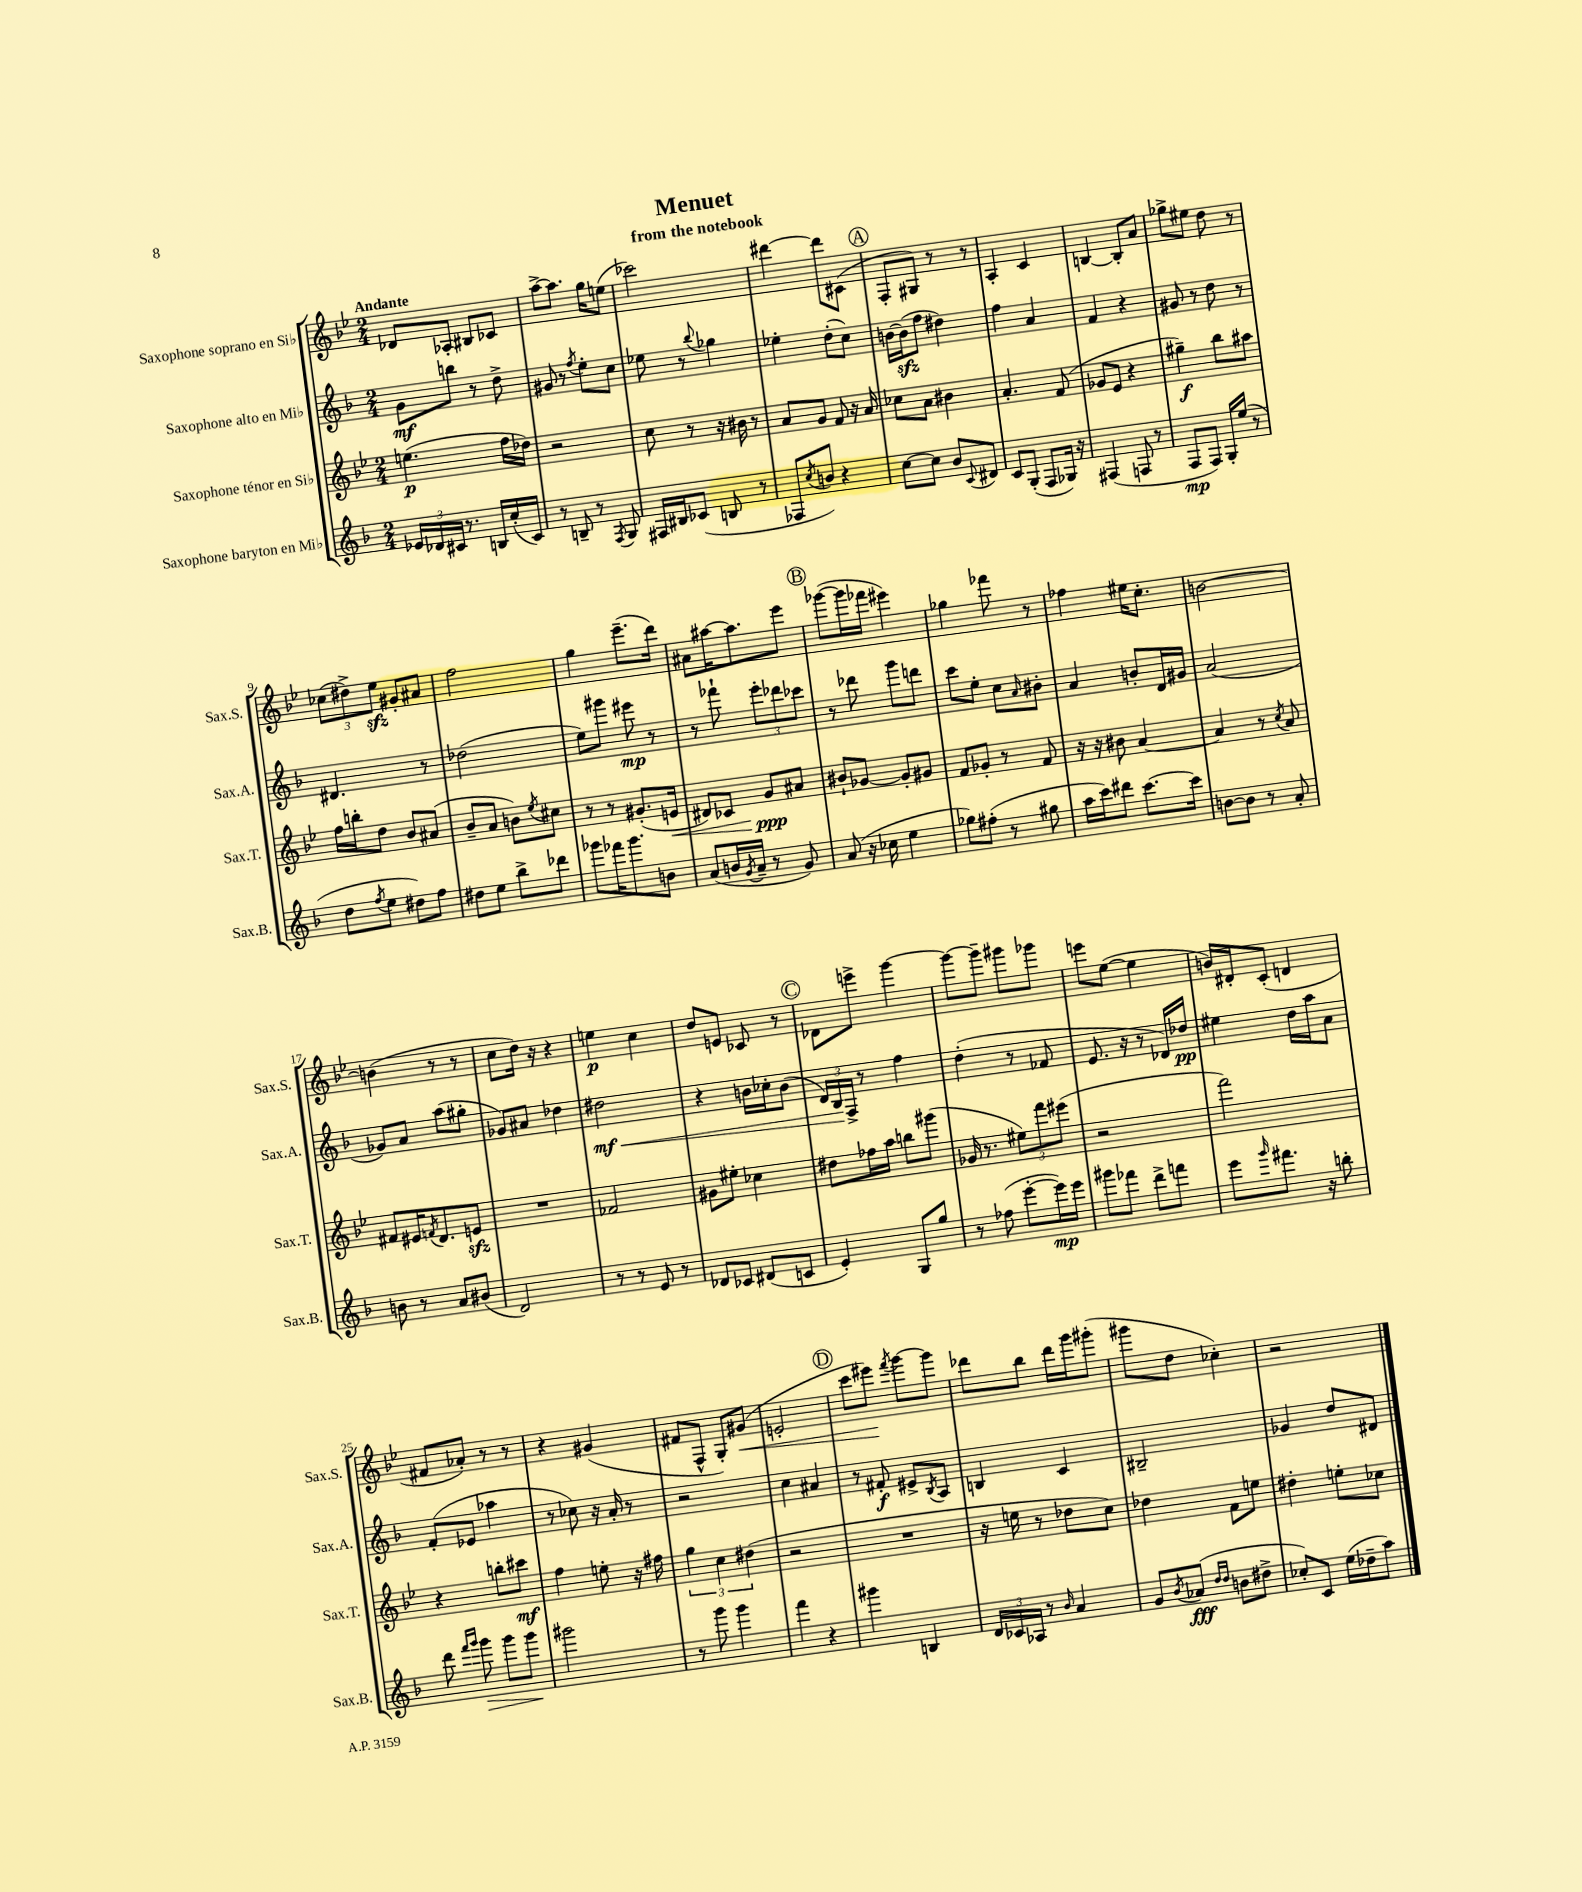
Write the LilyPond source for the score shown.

\header { title = "Menuet" subtitle = "from the notebook" }
<<
\new StaffGroup <<
\new Staff = "s0" \with { instrumentName = "Saxophone soprano en Sib" shortInstrumentName = "Sax.S." } {
    \clef treble \key bes \major \numericTimeSignature \time 2/4 \tempo "Andante"
    des'8 aes8-. bis8 ces'8 |
    a''8~-> a''8. g''16 e''8( |
    ces'''2) |
    dis'''4~ dis'''8 cis'8( |
    \mark \markup { \circle "A" } f8-. gis8) r8 r8 |
    a4-. c'4 |
    b4~ b8-. a'8 |
    ges''8-> eis''8 d''8 r8 |
    \tuplet 3/2 { ces''8( dis''8->) ees''8\sfz } gis'8-. ais'8 |
    f''2 |
    g''4 ees'''8.--( d'''16) |
    ais'8 ais''16~ ais''8. ees'''8 |
    \mark \markup { \circle "B" } ges'''8~( ges'''16 fes'''16 eis'''4) |
    ges''4 fes'''8 r8 |
    fes''4 eis''16 c''8.-. |
    b'2~ |
    b'4( r8 r8 |
    c''8 d''16) r16 r4 |
    e''4\p c''4 |
    d''8 e'8 ces'8 r8 |
    \mark \markup { \circle "C" } des'8 e'''8-> g'''4~ |
    g'''8~ g'''8-- gis'''8 ges'''8 |
    e'''8 ees''8~( ees''4 |
    b'16) dis'16-. c'8-.( d'4 |
    fis'8 aes'8-.) r8 r8 |
    r4 gis'4( |
    fis'8 f8-^ g8-.) gis'8\<( |
    e'2-. |
    \mark \markup { \circle "D" } c'''8 eis'''8\!) \acciaccatura { f'''8 } g'''8~ g'''8 |
    des'''8 bes''8 des'''16 g'''16 gis'''8-.( |
    gis'''8 d''8 ces''4-.) |
    r2 \bar "|." |
}
\new Staff = "s1" \with { instrumentName = "Saxophone alto en Mib" shortInstrumentName = "Sax.A." } {
    \clef treble \key f \major \numericTimeSignature \time 2/4
    g'8\mf b''8 r8 d''8-> |
    gis'8 r8 \acciaccatura { f''8 } e''8-. c''8 |
    ees''8 r8 \appoggiatura { bes''8 } ges''4 |
    ees''4-. d''8-.( c''8) |
    \mark \markup { \circle "A" } b'16~ b'16\sfz( f''8 dis''4) |
    f''4 a'4 |
    f'4 r4 |
    gis'8 r8 d''8 r8 |
    dis'4. r8 |
    des''2( |
    e''8) gis'''8 eis'''8\mp r8 |
    r8 fes'''8-! \tuplet 3/2 { e'''8-. des'''8 ces'''8 } |
    \mark \markup { \circle "B" } r8 des'''8 g'''8 d'''8 |
    c'''8 e''8-. c''8 \grace { a'16 } bis'8-. |
    a'4 b'8-. d'16 gis'16 |
    a'2( |
    ges'8) a'8 a''8( gis''8-. |
    ges'8) ais'8 des''4 |
    dis''2\mf\< |
    r4 b'16 ces''16-. b'8( |
    \mark \markup { \circle "C" } \tuplet 3/2 { d'16) bes16\! f16-> } r8 f''4 |
    d''4-.( r8 fes'8 |
    e'8. r16 r8 des'16) des''16\pp |
    eis''4 d''16 a''16 a'8 |
    f'8-.( ees'8 aes''4 |
    r8 ces''8) r16 a'16-. r8 |
    r2 |
    c''4 ais'4 |
    \mark \markup { \circle "D" } r8 fis'8-.\f eis'8-> \acciaccatura { bes8 } a8 |
    b4 c'4 |
    bis2-- |
    ges'4 d''8 dis'8 \bar "|." |
}
\new Staff = "s2" \with { instrumentName = "Saxophone ténor en Sib" shortInstrumentName = "Sax.T." } {
    \clef treble \key bes \major \numericTimeSignature \time 2/4
    e''4.\p( f''16 des''16) |
    r2 |
    c''8 r8 r16 bis'16 r8 |
    a'8 g'8 f'8 r16 a'16 |
    \mark \markup { \circle "A" } ces''8 a'8 bis'4 |
    a'4.-. f'8( |
    ges'8 ees'8 r4 |
    gis''4--\f) bes''8 ais''8 |
    f''16 b''16-. d''8 bes'8 ais'8( |
    bes'8-- a'8 b'8) \acciaccatura { ees''8 } cis''8 |
    r8 r8 gis'8.-.( e'16\< |
    dis'8) ces'8 g'8\ppp\! ais'8 |
    \mark \markup { \circle "B" } bis'8-! ges'8~ ges'8-. gis'8 |
    f'8 ges'8-. r8 f'8 |
    r16 r16 bis'8 a'4~ |
    a'4 r8 \acciaccatura { c''8 } a'8 |
    fis'8 eis'16 \acciaccatura { f'8 } d'8. e'8\sfz |
    R2 |
    fes'2 |
    gis'8 eis''8-. ces''4 |
    \mark \markup { \circle "C" } dis''8 fes''16 a''16 b''8 gis'''8( |
    ges'16 r8. \tuplet 3/2 { eis''8) f'''8 eis'''8( } |
    r2 |
    f'''2) |
    r4 b''8-. cis'''8\mf |
    f''4 e''8-. r16 fis''16 |
    \tuplet 3/2 { g''4 c''4 dis''4( } |
    r2 |
    \mark \markup { \circle "D" } R2 |
    r16 e''16 r8 des''8 c''8) |
    des''4 f'8 e''8 |
    dis''4-. e''8-. ces''8 \bar "|." |
}
\new Staff = "s3" \with { instrumentName = "Saxophone baryton en Mib" shortInstrumentName = "Sax.B." } {
    \clef treble \key f \major \numericTimeSignature \time 2/4
    \tuplet 3/2 { ees'16 des'16 cis'16 } r8. b16 c''16-.( cis'16) |
    r8 b8-- r8 \acciaccatura { f8 } g8 |
    fis16 bis16 ces'8( b8 r8 |
    fes8 \acciaccatura { c''8 } b'8) r4 |
    \mark \markup { \circle "A" } c''8~ c''8 bes'8 \appoggiatura { c'8 } dis'8 |
    c'8 g8-.( f8 ges16) r16 |
    fis4( f8 r8 |
    f8\mp f8) g16-. e''16( r8 |
    d''8 \acciaccatura { f''8 } e''8 dis''8) f''8 |
    dis''8 e''8 bes''8-> des'''8 |
    ges'''8 fes'''16 ges'''8. b'8 |
    a'8( b'16 \acciaccatura { g'8 } a'16-- r8 g'8) |
    \mark \markup { \circle "B" } a'8( r16 ces''16 e''4 |
    ges''8) fis''8-.( r8 gis''8 |
    a''16 c'''16) dis'''8 c'''8.~ c'''16 |
    b'8~ b'8 r8 a'8-. |
    b'8 r8 a'8 bis'8( |
    d'2) |
    r8 r8 e'8 r8 |
    des'8 ces'8 dis'8( c'8 |
    \mark \markup { \circle "C" } e'4-.) g8 g''8 |
    r8 fes''8( e'''8~-. e'''16\mp) e'''16 |
    gis'''8 fes'''8 d'''8-> f'''8 |
    e'''8 \grace { g'''16 } fis'''8. r16 b''8-. |
    d'''8 \grace { f'''16 g'''16 } g'''8\> g'''8 g'''8\! |
    gis'''2 |
    r8 g'''8 g'''4 |
    f'''4 r4 |
    \mark \markup { \circle "D" } gis'''4 b4 |
    \tuplet 3/2 { d'16 ces'16 aes16 } r8 \grace { bes'16 } a'4 |
    g'8 \acciaccatura { bes'8 } aes'8\fff( \grace { d''16 d''16 } b'8 dis''8-> |
    ces''8-.) c'8 e''16( des''16-- a''8) \bar "|." |
}
>>
>>
